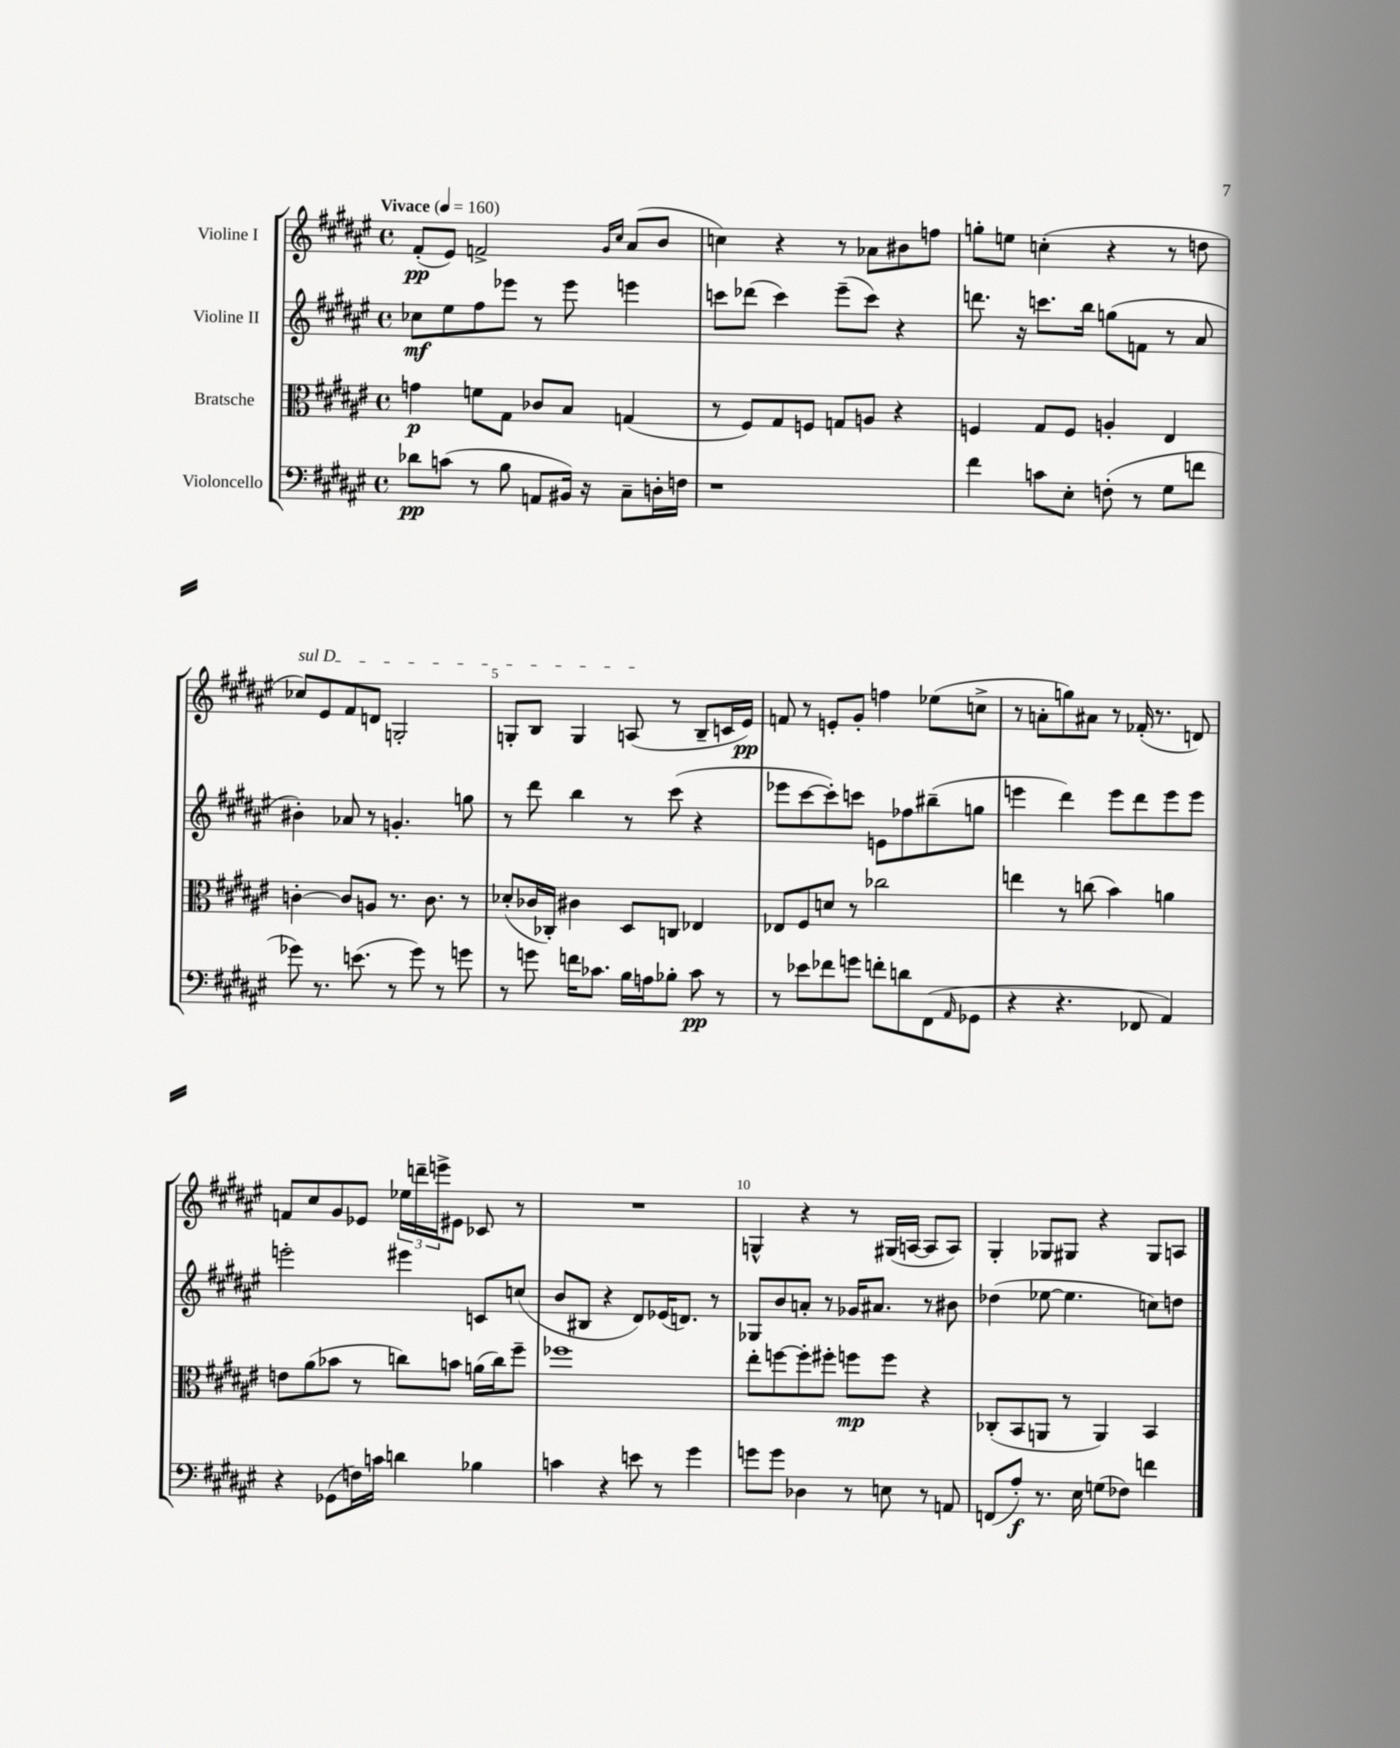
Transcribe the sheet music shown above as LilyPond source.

<<
\new StaffGroup <<
\new Staff = "s0" \with { instrumentName = "Violine I" } {
    \clef treble \key fis \major \defaultTimeSignature \time 4/4 \tempo "Vivace" 4 = 160
    fis'8-.\pp( eis'8) f'2-> \grace { gis'16 cis''16 } ais'8( b'8 |
    c''4) r4 r8 aes'8 bis'8 f''8 |
    g''8-. e''8 c''4-.( r4 r8 d''8 |
    \once \override TextSpanner.bound-details.left.text = \markup { \italic "sul D" } ces''8\startTextSpan) eis'8 fis'8 d'8 g2-. |
    g8-. b8 g4 a8\stopTextSpan( r8 b8-- c'16 eis'16\pp) |
    f'8 r8 e'8-. gis'8-. f''4 ees''8( c''8-> |
    r8 a'8-. g''8) ais'8 r8 fes'16-.( r8. d'8) |
    f'8 cis''8 gis'8 ees'8 \tuplet 3/2 { ees''16 d'''16-- e'''16-> } eis'8 ces'8 r8 |
    R1 |
    g4-^ r4 r8 gis16( a16~ a8 a8) |
    gis4-. ges8 gis8 r4 gis8 a8 \bar "|." |
}
\new Staff = "s1" \with { instrumentName = "Violine II" } {
    \clef treble \key fis \major \defaultTimeSignature \time 4/4
    ces''8\mf eis''8 fis''8 ees'''8 r8 ees'''8 e'''4 |
    c'''8 des'''8( c'''4) eis'''8--( c'''8) r4 |
    d'''8. r16 c'''8. b''16 g''8( f'8 r8 ais'8 |
    bis'4-.) aes'8 r8 g'4.-. g''8 |
    r8 dis'''8 b''4 r8 cis'''8( r4 |
    ees'''8 cis'''8~ cis'''8-.) c'''8 e'8 fes''8 bis''8--( g''8 |
    e'''4 dis'''4) e'''8 dis'''8 e'''8 e'''8 |
    e'''2-. eis'''4 c'8 c''8( |
    b'8 bis8 r4 dis'8) ees'16( d'8.) r8 |
    ges8 b'8 a'8-. r8 ges'16 ais'8. r8 bis'8 |
    des''4( ees''8~ ees''4. c''8) d''8 \bar "|." |
}
\new Staff = "s2" \with { instrumentName = "Bratsche" } {
    \clef alto \key fis \major \defaultTimeSignature \time 4/4
    g'4\p f'8 gis8 ces'8 b8 g4( |
    r8 fis8) gis8 f8 g8 a8 r4 |
    f4 gis8 f8 a4-. eis4 |
    c'4~-. c'8 a8 r8. c'8. r8 |
    des'8-.( ces'16 ces16-.) cis'4 dis8 c8 ees4 |
    ees8 fis8 d'8 r8 ces''2 |
    e''4 r8 c''8( b'4) a'4 |
    e'8 ais'8( bes'8 r8 c''8) b'8 a'16( c''16) fis''8-- |
    fes''1 |
    eis''8-. f''8~ f''8-. fis''8-. f''8\mp f''8 r4 |
    ces8-.( b,8 a,8 r8 a,4) b,4 \bar "|." |
}
\new Staff = "s3" \with { instrumentName = "Violoncello" } {
    \clef bass \key fis \major \defaultTimeSignature \time 4/4
    des'8\pp c'8( r8 b8 a,8 bis,16) r16 cis8-- d16-. f16 |
    r1 |
    fis'4 c'8 eis8-. f8-.( r8 gis8 f'8 |
    ges'8) r8. e'8.( r8 ges'8) r8 g'8 |
    r8 g'8 f'16 ces'8. b16 a16 bes8-. ces'8\pp r8 |
    r8 ees'8 fes'8 g'8 f'8-. d'8 fis,8( \grace { ais,16 } ges,8 |
    r4 r4. fes,8 ais,4) |
    r4 ges,8( f16) c'16 d'4 bes4 |
    c'4 r4 e'8 r8 gis'4 |
    g'8 g'8 des4 r8 e8 r8 a,8 |
    f,8( ais8-.\f) r8. eis16 g8( fes8) f'4 \bar "|." |
}
>>
>>
\layout { \context { \Score \override BarNumber.break-visibility = ##(#f #t #t) barNumberVisibility = #(every-nth-bar-number-visible 5) } }
